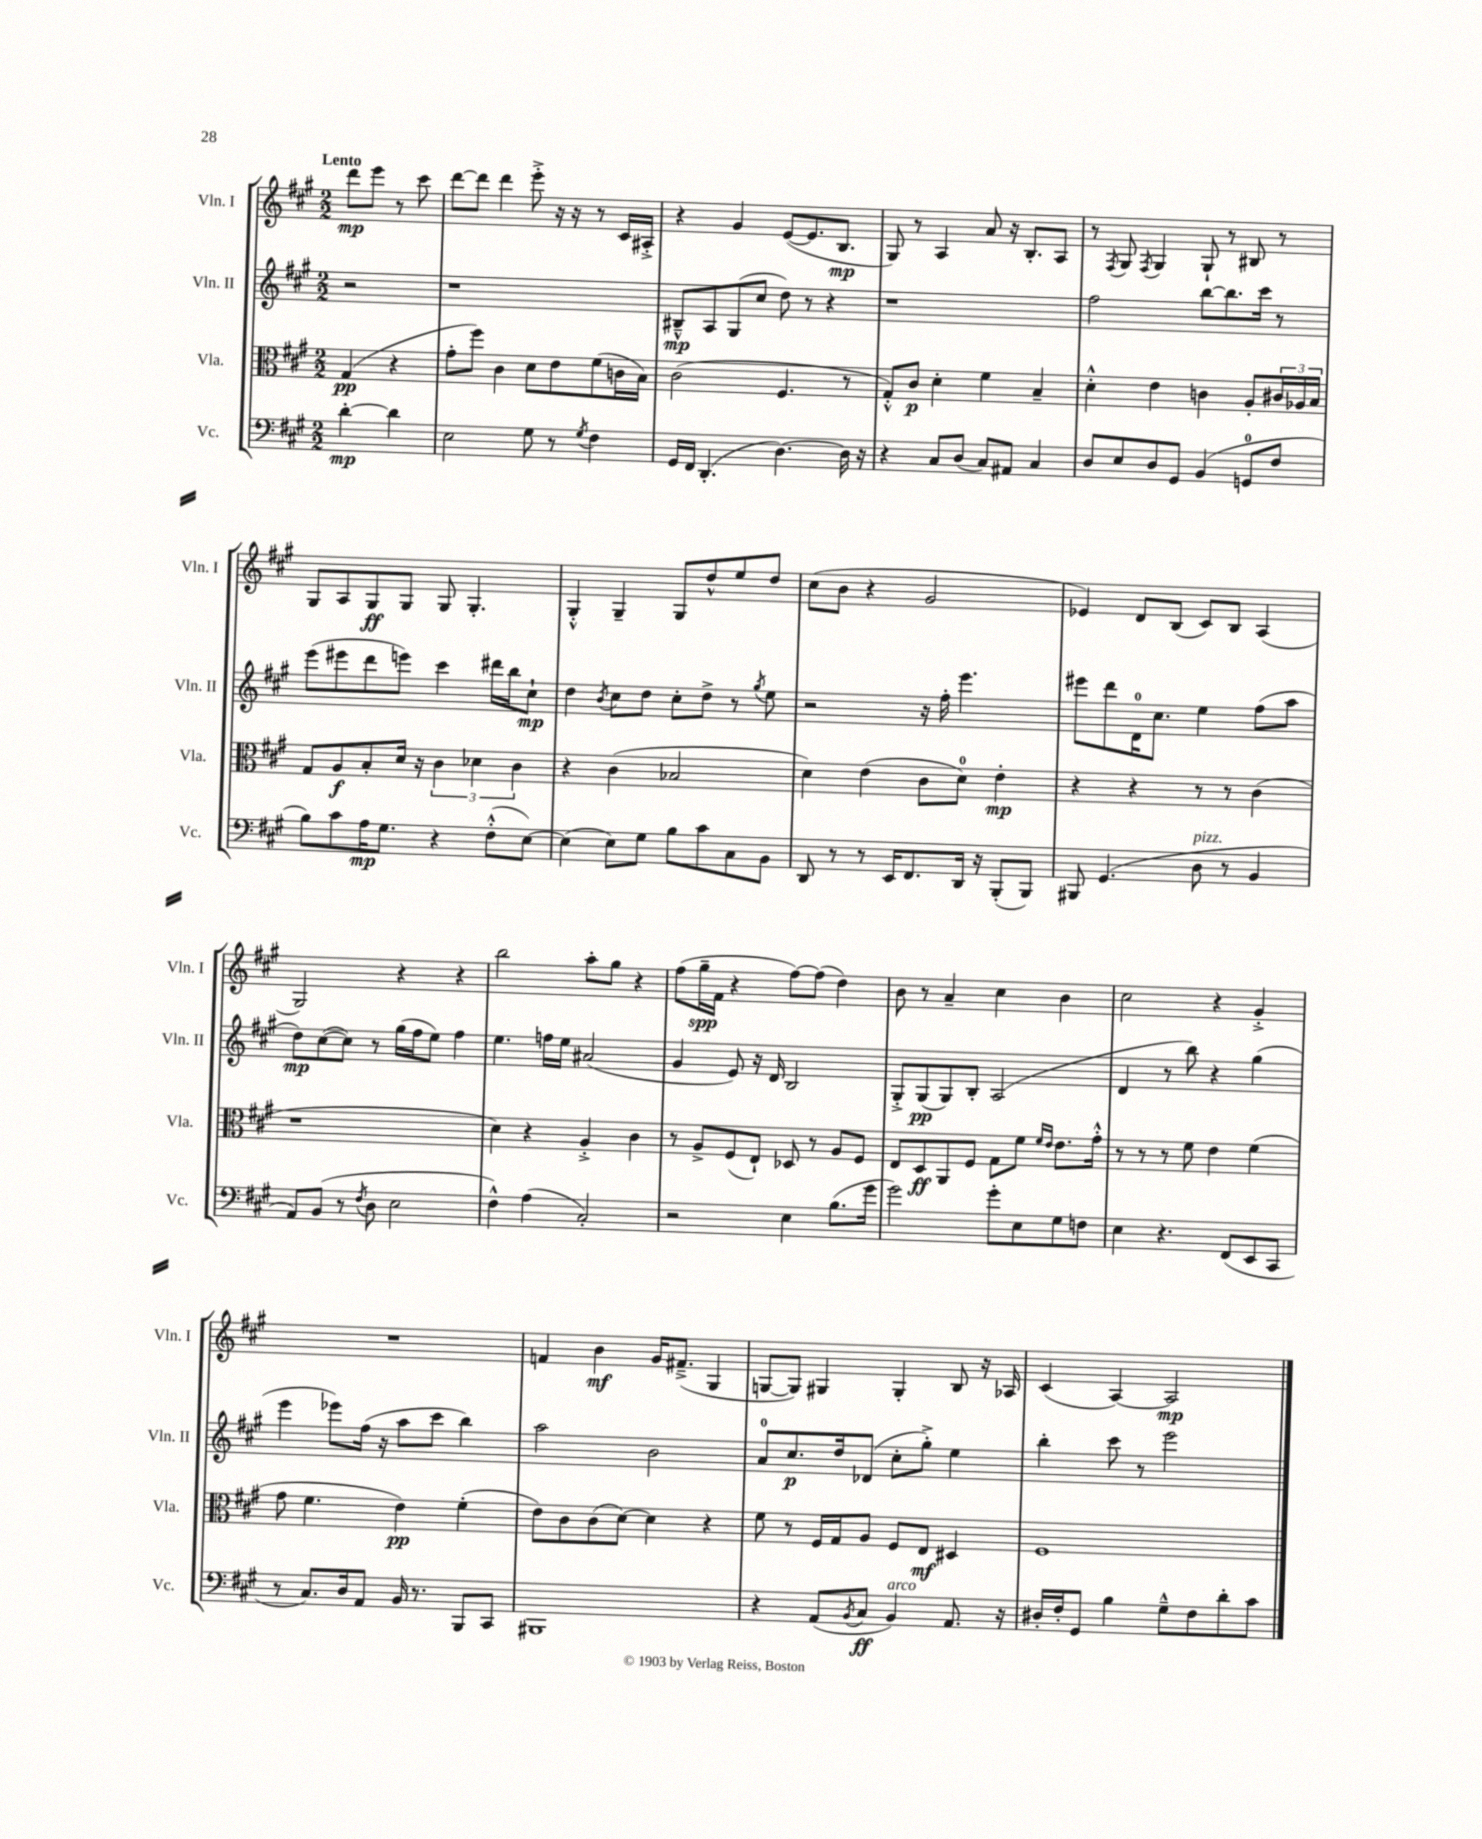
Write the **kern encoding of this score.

**kern	**kern	**kern	**kern
*staff4	*staff3	*staff2	*staff1
*clefF4	*clefC3	*clefG2	*clefG2
*k[f#c#g#]	*k[f#c#g#]	*k[f#c#g#]	*k[f#c#g#]
*M2/2	*M2/2	*M2/2	*M2/2
[4d'	(4G#	2r	8ddd
.	.	.	8eee
4d]	4r	.	8r
.	.	.	8ccc#
=	=	=	=
2E	8g#'	1r	[8ddd
.	8ff#)	.	8ddd]
.	4c#	.	4ddd
8G#	8d	.	8eee'^
8r	8e	.	16r
.	.	.	16r
8qG#	.	.	.
4F#	(8f#	.	8r
.	16c	.	16c#
.	16B)	.	16A#'^
=	=	=	=
16GG#	(2c#	8B#~^^	4r
16FF#	.	.	.
(4.DD'	.	8A	.
.	.	(8G#	4g#
.	.	8cc#	.
[4.D)	4.F#	8dd)	([8e
.	.	8r	8.e]
.	.	4r	.
.	.	.	8.B
16D]	8r	.	.
16r	.	.	.
=	=	=	=
4r	8G#'^^)	1r	8G#)
.	8c#	.	8r
8C#	4d'	.	4A
(8D	.	.	.
8C#)	4f#	.	8a
8AA#	.	.	16r
.	.	.	8.B'
4C#	4B~	.	.
.	.	.	8A
=	=	=	=
8D	4d'^^	2ff#	8r
.	.	.	8qF#
8E	.	.	8G#
.	.	.	8qF#
8D	4e	.	4G#
8GG#	.	.	.
(4BB	4c	[8bb	8G#`
.	.	8.bb]	8r
8GG	8A'	.	8B#
.	.	16ccc#	.
8F#	24c#	8r	8r
.	24A-	.	.
.	24B	.	.
=	=	=	=
8B)	8G#	(8eee	8G#
8c#	8A	8eee#	8A
16A	8B'	8ddd	8G#
8.G#	.	.	.
.	16d	8eee)	8G#
.	16r	.	.
4r	6c#	4ccc#	8G#
.	.	.	4.G#'
.	6d-	.	.
(8F#'^^	.	16ddd#	.
.	.	16bb	.
.	6c#	.	.
[8E)	.	8cc#`	.
=	=	=	=
(4E]	4r	4dd	4G#'^^
.	.	8qb	.
8E)	(4c#	8cc#	4G#~
8G#	.	8dd	.
8B	2B-	8cc#'	8G#
8c#	.	8dd^	8dd^^
8C#	.	8r	8ee
.	.	8qgg#	.
8BB	.	8ee	8dd
=	=	=	=
8DD	4d)	2r	(8cc#
8r	.	.	8b
8r	(4e	.	4r
16EE	.	.	.
8.FF#	.	.	.
.	8c#	16r	2g#
.	.	16ff#'	.
16DD	8d)	4.eee	.
16r	.	.	.
(8BBB'	4e'	.	.
8BBB)	.	.	.
=	=	=	=
8BBB#	4r	8eee#	4e-)
(4.GG#	.	8ddd	.
.	4r	16d	8d
.	.	8.cc#	.
.	.	.	(8B
8D	8r	4ee	8c#)
8r	8r	.	8B
4BB	(4c#	(8ff#	(4A
.	.	8aa	.
=	=	=	=
8AA)	1r	8dd)	2G#)
(8BB	.	([8cc#	.
8r	.	8cc#])	.
8qF#	.	.	.
8D	.	8r	.
2E	.	(16gg#	4r
.	.	16ff#	.
.	.	8ee)	.
.	.	4ff#	4r
=	=	=	=
4F#^^)	4d)	4.ee	2bb
(4A	4r	.	.
.	.	16ff	.
.	.	16ee	.
2C#')	4A'^	(2a#	8aa'
.	.	.	8gg#
.	4c#	.	4r
=	=	=	=
2r	8r	4g#	(8ff#
.	8A^	.	16gg#~
.	.	.	16f#
.	(8F#	8e)	4r
.	8E`)	16r	.
.	.	16d	.
4E	8D-	2B	[8ff#)
.	8r	.	(8ff#]
(8.B	8A	.	4dd)
.	8F#	.	.
16g#	.	.	.
=	=	=	=
2g#)	8E	8G#'^	8b
.	8D	(8G#	8r
.	8AA	8G#)	4a~
.	8F#	8B'	.
8g#'	8G#	(2A	4cc#
8E	8f#	.	.
.	16qqf#	.	.
.	16qqe	.	.
8G#	8.e	.	4b
8F	.	.	.
.	16g#'^^	.	.
=	=	=	=
4E	8r	4d	2cc#
.	8r	.	.
4.r	8r	8r	.
.	8f#	8bb)	.
.	4e	4r	4r
(8FF#	.	.	.
8EE	(4f#	(4gg#	4g#'^
8CC#	.	.	.
=	=	=	=
8r	8g#	4eee	1r
8.C#)	4.f#	.	.
.	.	8eee-)	.
16D	.	.	.
8AA	.	(16ff#	.
.	.	16r	.
16BB	4e)	8aa	.
8.r	.	.	.
.	.	8ccc#	.
8BBB	(4f#'	4bb)	.
8CC#	.	.	.
=	=	=	=
1BBB#	8e)	2aa	4f
.	8c#	.	.
.	(8c#	.	4b
.	[8d)	.	.
.	4d]	2b	16g#
.	.	.	(8.f#~^
.	4r	.	4G#
=	=	=	=
4r	8f#	8a	[8G
.	8r	8.cc#	8G])
(8AA	16F#	.	4G#
.	16G#	16dd	.
8qBB	.	.	.
8C#	8A	(8d-	.
4BB)	8F#	8cc#'	4G#'
.	8E	8gg#'^)	.
8.AA	4D#	4ee	8B
.	.	.	16r
16r	.	.	16A-
=	=	=	=
16D#'	1F#	4bb'	(4c#
16F#'	.	.	.
8GG#	.	.	.
4B	.	8ccc#	[4A)
.	.	8r	.
8G#~^^	.	2eee	2A]
8F#	.	.	.
8d'	.	.	.
8c#	.	.	.
==	==	==	==
*-	*-	*-	*-
